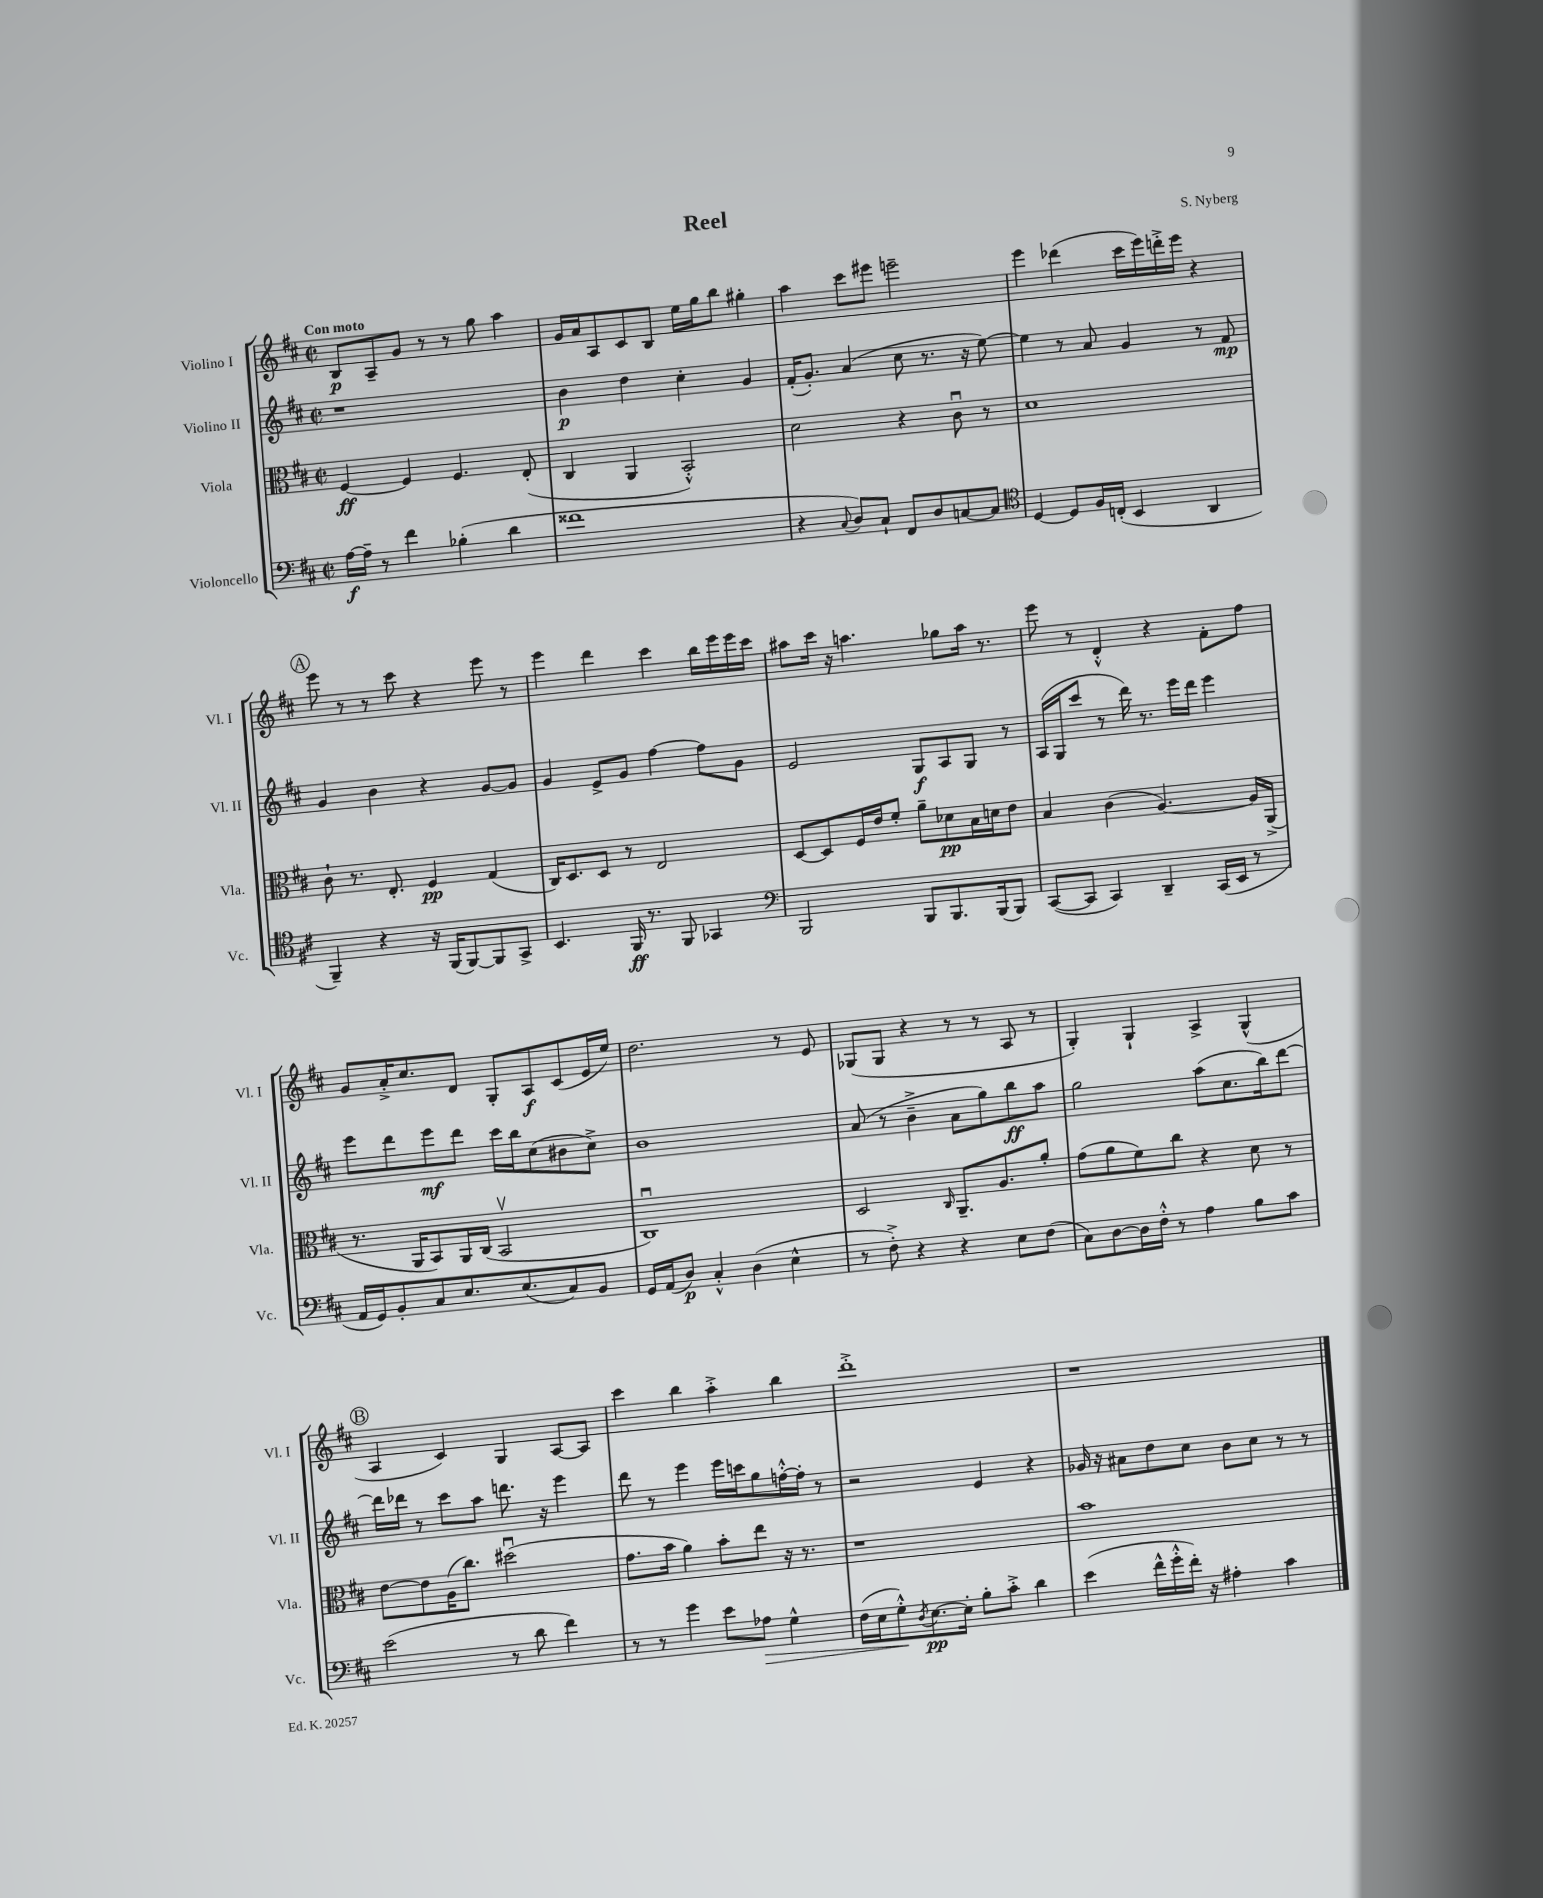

**kern	**kern	**kern	**kern
*staff4	*staff3	*staff2	*staff1
*clefF4	*clefC3	*clefG2	*clefG2
*k[f#c#]	*k[f#c#]	*k[f#c#]	*k[f#c#]
*M2/2	*M2/2	*M2/2	*M2/2
*met(c|)	*met(c|)	*met(c|)	*met(c|)
[16A	[4F#	1r	8B
16A~]	.	.	.
8r	.	.	8A~
4f#	4F#]	.	8g
.	.	.	8r
(4B-'	4.F#	.	8r
.	.	.	8gg
4d	.	.	4aa
.	(8E'	.	.
=	=	=	=
1f##	4C#	4b	16g
.	.	.	16a
.	.	.	8A
.	4AA	4dd	8c#
.	.	.	8B
.	2BB'^^)	4cc#'	16ee
.	.	.	16gg
.	.	.	8bb
.	.	4g	4gg#'
=	=	=	=
4r	2d	(16f#'	4aa
.	.	8.g')	.
8qqC#	.	.	.
8D)	.	(4a	8ccc#
8C#`	.	.	8eee#
8FF#	4r	8cc#	2eee~
8D	.	8.r	.
[8C	8c#u	.	.
.	.	16r	.
8C]	8r	[8ee)	.
=	=	=	=
*clefC4	*	*	*
[4D	1d	4ee]	4eee
8D]	.	8r	(4ddd-
16F#	.	8a	.
(16C'	.	.	.
4BB	.	4g	16ccc#
.	.	.	16eee)
.	.	.	16ddd'^
.	.	.	16eee
4AA	.	8r	4r
.	.	8f#	.
=	=	=	=
4FF#~)	8c#`	4g	8eee
.	8.r	.	8r
4r	.	4b	8r
.	8.E'	.	.
.	.	.	8ccc#
16r	4F#	4r	4r
(16FF#	.	.	.
[8FF#)	.	.	.
8FF#]	(4G	[8g	8eee
8GG^	.	8g]	8r
=	=	=	=
4.BB	16C#)	4g	4eee
.	8.D	.	.
.	8D	8e^	4ddd
16FF#	8r	8g	.
8.r	.	.	.
.	2E	[4ff#	4ccc#
8FF#	.	.	.
4GG-	.	8ff#]	16bb
.	.	.	16eee
.	.	8g	16eee
.	.	.	16ccc#
=	=	=	=
*clefF4	*	*	*
2BBB	[8D	2e	8aa#
.	8D]	.	16ccc#
.	.	.	16r
.	16F#	.	4.aa
.	16e	.	.
.	8f#'	.	.
8BBB	8a~	8G	.
8.BBB	8d-	8A	8gg-
.	16B	8G	16aa
(16BBB	16d	.	8.r
8BBB)	8e	8r	.
=	=	=	=
([8CC#	4B	(16A	8eee
.	.	16G	.
8CC#]	.	8ccc#	8r
4CC#)	(4c#	8r	4d'^^
.	.	16ddd)	.
.	.	8.r	.
4DD~	[4.A)	.	4r
.	.	16eee	.
.	.	16ddd	.
(16CC#	.	4eee	8f#'
16EE	.	.	.
8r	16A]	.	8ff#
.	(16AA^	.	.
=	=	=	=
16AA	8.r	8eee	8g
16GG)	.	.	.
8BB'	.	8ddd	16a'^
.	16AA	.	8.cc#
8C#	8BB)	8eee	.
8.E	16AA	8ddd	8d
.	(16C#	.	.
.	2BBv	16ccc#	8G'
(8.E	.	16bb	.
.	.	(8cc#	8A
8C#)	.	8b#	(8c#
8BB	.	8cc#^)	16e
.	.	.	16ee)
=	=	=	=
16GG	1C#u)	1b	2.dd
(16AA	.	.	.
8D)	.	.	.
4C#'^^	.	.	.
(4D	.	.	.
4E^^	.	.	8r
.	.	.	8e
=	=	=	=
8r	2D	(8a	(8G-
8F#'^)	.	8r	8G-
4r	.	4b~^	4r
.	16qqC#	.	.
4r	8.AA~	8a	8r
.	.	8gg)	8r
.	8.A	.	.
8E	.	8bb	8A
(8F#	8a'	8aa	8r
=	=	=	=
8C#)	(8g	2gg	4G')
[8D	8a	.	.
16D]	8f#)	.	4G`
16F#'^^	.	.	.
8r	8cc#	.	.
4A	4r	(8aa	4A^
.	.	8.cc#	.
8B	8d	.	(4G^^
.	.	16bb)	.
8c#	8r	[8ddd	.
=	=	=	=
(2e	[8e	16ddd]	4A
.	.	16ddd-	.
.	8e]	8r	.
.	(16A	8ccc#	4c#)
.	8.cc#)	.	.
.	.	8aa	.
8r	(2dd#u	8.ddd	4G
8d	.	.	.
.	.	16r	.
4f#)	.	4eee	[8A
.	.	.	8A]
=	=	=	=
8r	8.g	8ddd	4ccc#
8r	.	8r	.
.	16b	.	.
4g	4a)	4eee	4bb
8e	8b'	16eee	4aa'^
.	.	16ccc	.
8A-	8ee	8gg	.
4G^^	16r	[16ff'^^	4bb
.	8.r	16ff']	.
.	.	8r	.
=	=	=	=
(16F#	1r	2r	1ddd'^
16E	.	.	.
8G'^^)	.	.	.
8qD	.	.	.
[8.E	.	.	.
16E']	.	.	.
8B'	.	4e	.
8c#'^	.	.	.
4d	.	4r	.
=	=	=	=
(4e	1b	16g-	1r
.	.	16r	.
.	.	8a#	.
16f#^^	.	8dd	.
16g'^^	.	.	.
16f#')	.	8cc#	.
16r	.	.	.
4A#'	.	8b	.
.	.	8cc#	.
4c#	.	8r	.
.	.	8r	.
==	==	==	==
*-	*-	*-	*-
